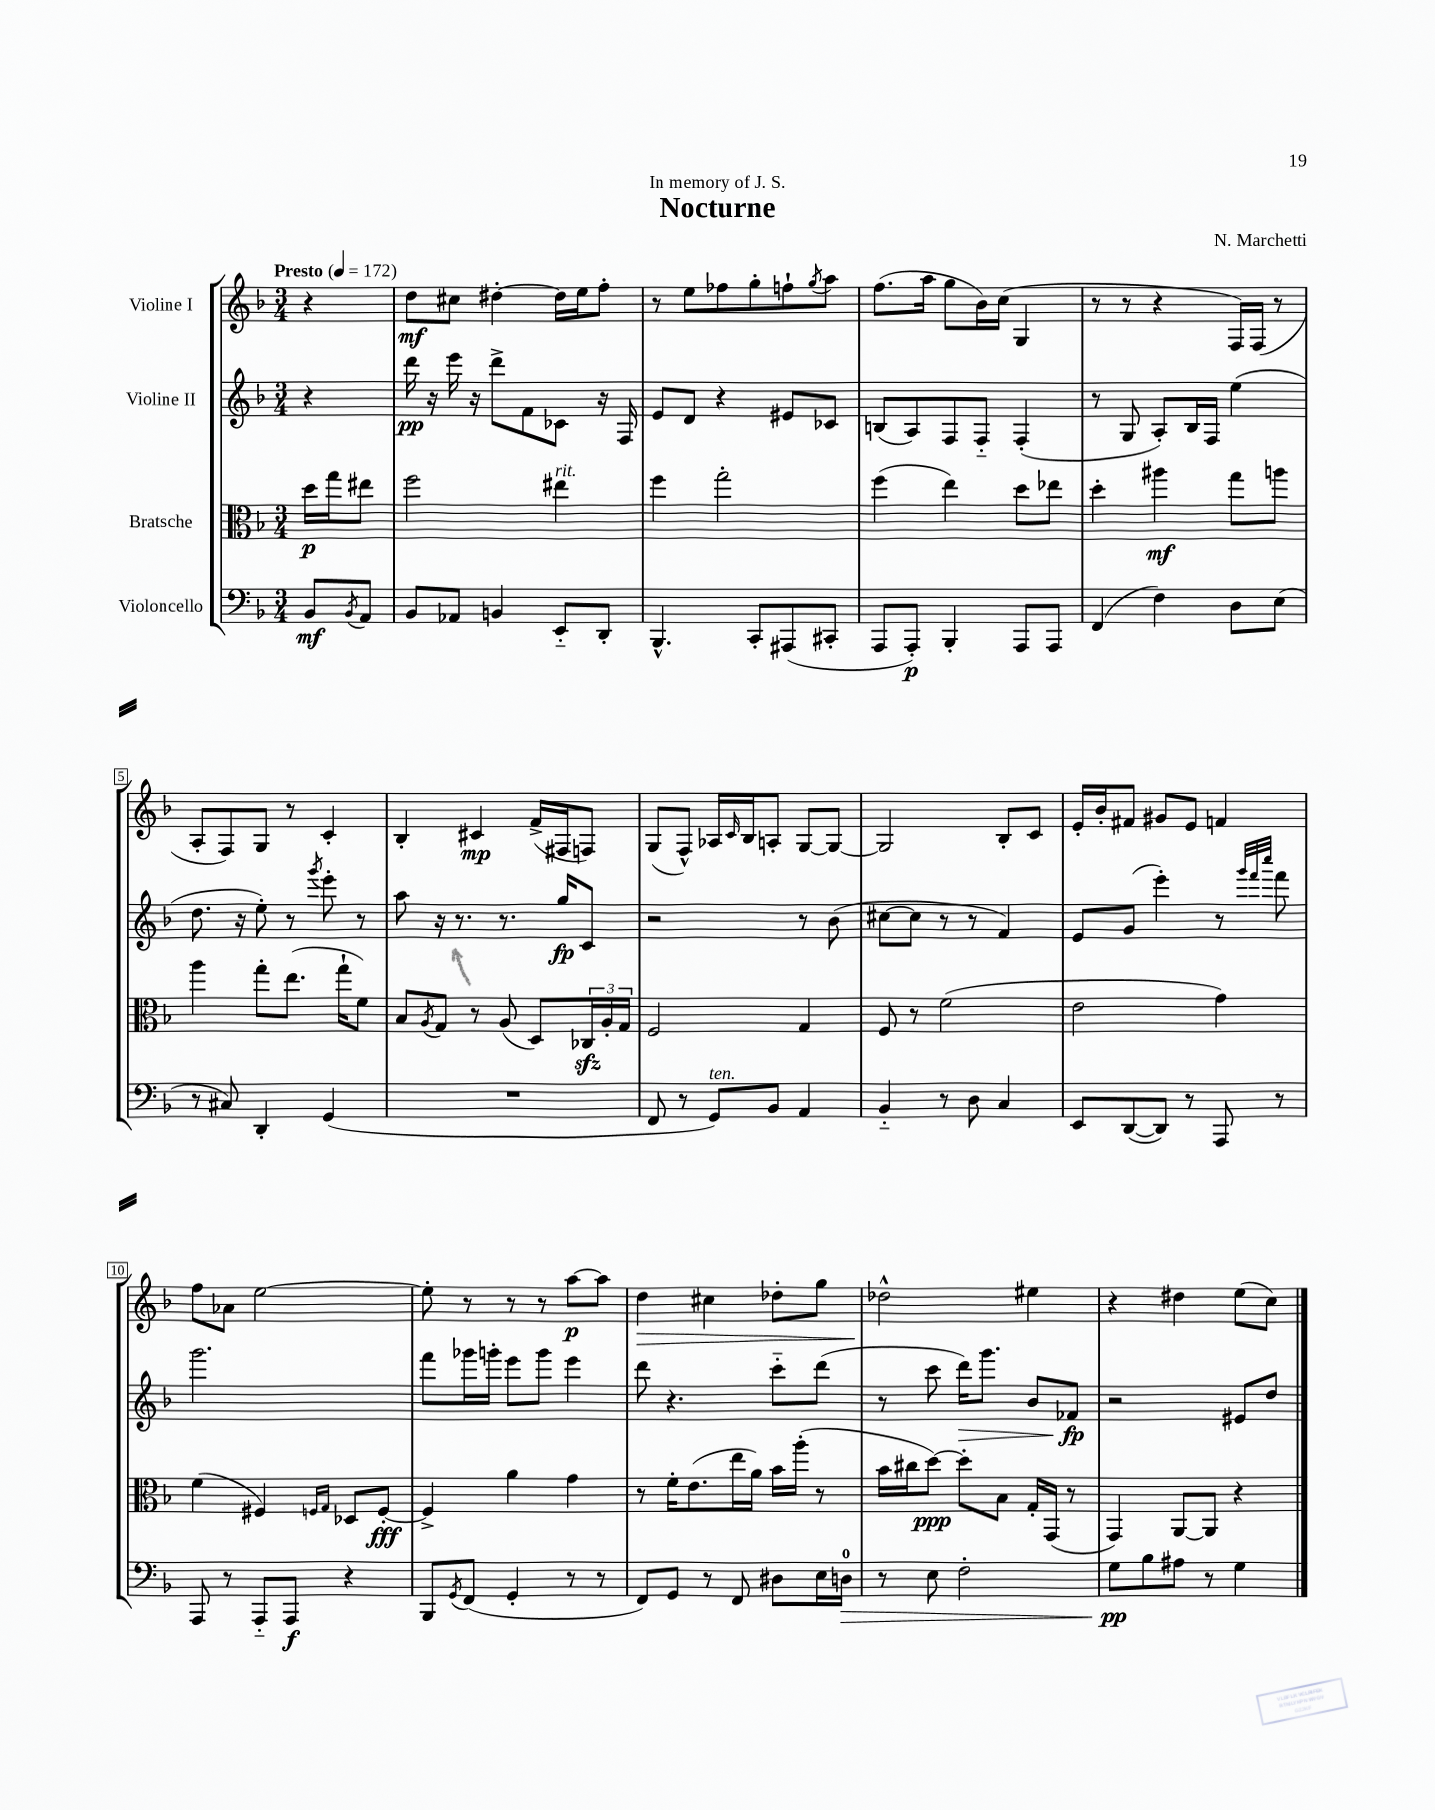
\header { title = "Nocturne" composer = "N. Marchetti" dedication = "In memory of J. S." }
<<
\new StaffGroup <<
\new Staff = "s0" \with { instrumentName = "Violine I" } {
    \clef treble \key f \major \numericTimeSignature \time 3/4 \partial 4 \tempo "Presto" 4 = 172
    r4 |
    d''8\mf cis''8 dis''4~-. dis''16 e''16 f''8-. |
    r8 e''8 fes''8 g''8-. f''8-! \acciaccatura { g''8 } a''8 |
    f''8.( a''16 g''8 bes'16) c''16( g4 |
    r8 r8 r4 f16) f16( r8 |
    a8-. f8) g8 r8 c'4-. |
    bes4-. cis'4\mp f'16->( fis16 f8) |
    g8( f8-^) aes16 \grace { c'16 } bes16 a8-. g8~ g8~ |
    g2 bes8-. c'8 |
    e'16-. bes'16-. fis'8 gis'8 e'8 f'4 |
    f''8 aes'8 e''2~ |
    e''8-. r8 r8 r8 a''8~\p a''8 |
    d''4\> cis''4 des''8-. g''8 |
    des''2-^\! eis''4 |
    r4 dis''4 e''8( c''8) \bar "|." |
}
\new Staff = "s1" \with { instrumentName = "Violine II" } {
    \clef treble \key f \major \numericTimeSignature \time 3/4 \partial 4
    r4 |
    d'''16\pp r16 e'''16 r16 d'''8-> f'8 ces'8 r16 f16 |
    e'8 d'8 r4 eis'8 ces'8 |
    b8( a8) f8 f8-_ f4-.( |
    r8 g8 a8-.) bes16 f16 e''4( |
    d''8. r16 e''8-.) r8 \acciaccatura { g'''8 } e'''8-. r8 |
    a''8 r16 r8. r8. g''16\fp c'8 |
    r2 r8 bes'8( |
    cis''8~ cis''8 r8 r8 f'4) |
    e'8 g'8( e'''4-.) r8 \grace { g'''32 f'''32 c''''32 } f'''8 |
    g'''2. |
    f'''8 ges'''16 g'''16-. e'''8 g'''8 e'''4 |
    d'''8 r4. c'''8-_ d'''8( |
    r8 c'''8 d'''16\>) g'''8. bes'8 fes'8\fp\! |
    r2 eis'8 d''8 \bar "|." |
}
\new Staff = "s2" \with { instrumentName = "Bratsche" } {
    \clef alto \key f \major \numericTimeSignature \time 3/4 \partial 4
    d''16\p g''16 eis''8 |
    f''2 eis''4^\markup { \italic "rit." } |
    f''4 g''2-. |
    f''4( e''4) d''8 ees''8 |
    d''4-. ais''4\mf g''8 a''8 |
    a''4 g''8-. e''8.( g''16-! f'8) |
    bes8 \acciaccatura { a8 } g8 r8 a8( d8) \tuplet 3/2 { ces16\sfz a16-. g16 } |
    f2 g4 |
    f8 r8 f'2( |
    e'2 g'4) |
    f'4( fis4) \grace { f16 g16 } des8 f8~-.\fff |
    f4-> a'4 g'4 |
    r8 f'16-. e'8.( e''16 a'16) bes'16 a''16-.( r8 |
    bes'16 cis''16 d''8~\ppp) d''8-. bes8 g16-. g,16( r8 |
    g,4) a,8~ a,8 r4 \bar "|." |
}
\new Staff = "s3" \with { instrumentName = "Violoncello" } {
    \clef bass \key f \major \numericTimeSignature \time 3/4 \partial 4
    bes,8\mf \acciaccatura { bes,8 } a,8 |
    bes,8 aes,8 b,4 e,8-_ d,8-. |
    bes,,4.-^ c,8-. ais,,8( cis,8-. |
    a,,8 a,,8-.\p) bes,,4-. a,,8 a,,8 |
    f,4( f4) d8 e8( |
    r8 cis8) d,4-. g,4( |
    R2. |
    f,8 r8 g,8^\markup { \italic "ten." }) bes,8 a,4 |
    bes,4-_ r8 d8 c4 |
    e,8 d,8~( d,8) r8 a,,8 r8 |
    a,,8 r8 a,,8-_ a,,8\f r4 |
    bes,,8 \acciaccatura { g,8 } f,8( g,4-. r8 r8 |
    f,8) g,8 r8 f,8 dis8 e16 d16-0\> |
    r8 e8 f2-. |
    g8\pp\! bes8 ais8 r8 g4 \bar "|." |
}
>>
>>
\layout { \context { \Score \override BarNumber.stencil = #(make-stencil-boxer 0.1 0.3 ly:text-interface::print) } }
